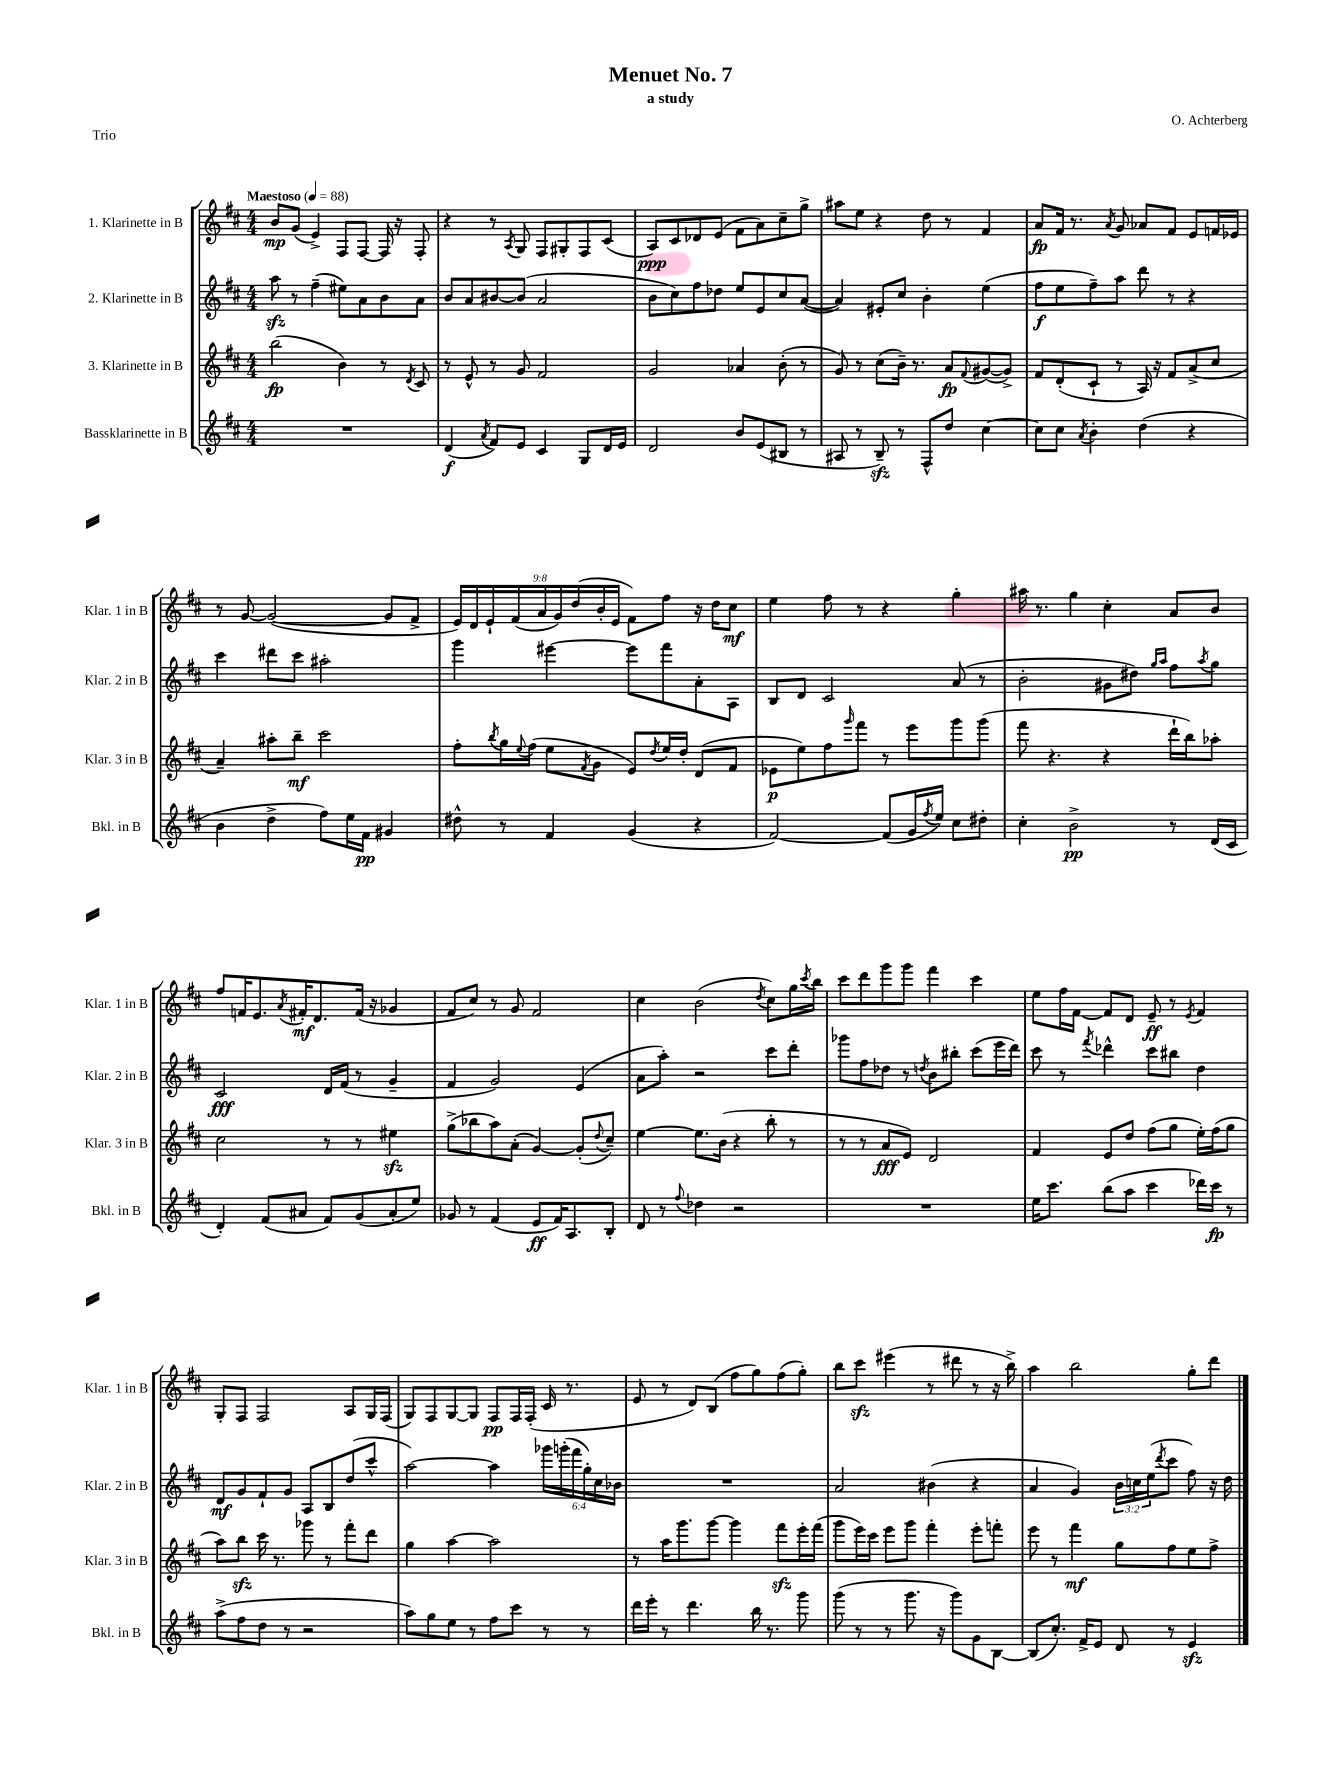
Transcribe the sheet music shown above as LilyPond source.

\header { title = "Menuet No. 7" composer = "O. Achterberg" subtitle = "a study" piece = "Trio" }
<<
\new StaffGroup <<
\new Staff = "s0" \with { instrumentName = "1. Klarinette in B" shortInstrumentName = "Klar. 1 in B" } {
    \clef treble \key d \major \numericTimeSignature \time 4/4 \override Staff.TupletNumber.text = #tuplet-number::calc-fraction-text \tempo "Maestoso" 4 = 88
    b'8\mp g'8( e'4->) fis8 fis8~ fis16 r16 fis8-. |
    r4 r8 \acciaccatura { a8 } g8 fis8 gis8-. fis8 cis'8( |
    a8\ppp) cis'8 des'8 e'8( fis'8 a'8) cis''8-- g''8-> |
    ais''8 e''8 r4 d''8 r8 fis'4 |
    a'8\fp fis'16 r8. \acciaccatura { a'8 } g'8 aes'8 fis'8 e'8 f'16 ees'16 |
    r8 g'8~ g'2~( g'8 fis'8-> |
    \tuplet 9/8 { e'16) d'16 e'16-! fis'16( a'16 g'16) d''16( b'16-. e'16 } fis'8) fis''8 r16 d''16 cis''8\mf |
    e''4 fis''8 r8 r4 g''4-. |
    ais''16 r8. g''4 cis''4-. a'8 b'8 |
    fis''8 f'16 e'8. \acciaccatura { a'8 } fis'16-.\mf d'8. fis'16( r16 ges'4 |
    fis'8 cis''8) r8 g'8 fis'2 |
    cis''4 b'2( \acciaccatura { d''8 } cis''8) g''16 \acciaccatura { cis'''8 } b''16 |
    cis'''8 d'''8 g'''8 g'''8 fis'''4 cis'''4 |
    e''8 fis''16 fis'16~ fis'8 d'8 e'8--\ff r8 \acciaccatura { e'8 } fis'4 |
    g8-. fis8 fis2 a8 g16 fis16( |
    g8) fis8 g8~ g8 fis8\pp fis16 fis16-.( cis'16 r8. |
    e'8 r8 d'8) b8( fis''8 g''8) fis''8( g''8-.) |
    b''8 cis'''8\sfz eis'''4( r8 dis'''8 r8 r16 b''16->) |
    a''4 b''2 g''8-. d'''8 \bar "|." |
}
\new Staff = "s1" \with { instrumentName = "2. Klarinette in B" shortInstrumentName = "Klar. 2 in B" } {
    \clef treble \key d \major \numericTimeSignature \time 4/4 \override Staff.TupletNumber.text = #tuplet-number::calc-fraction-text
    a''8\sfz r8 fis''4--( eis''8) a'8 b'8 a'8 |
    b'8 a'8 bis'8~ bis'8( a'2 |
    b'8 cis''8) fis''8 des''8 e''8 e'8 cis''8 a'8~( |
    a'4) eis'8-. cis''8 b'4-. e''4( |
    fis''8\f e''8 fis''8--) a''8 d'''8 r8 r4 |
    cis'''4 dis'''8 cis'''8 ais''2-. |
    g'''4 eis'''4~ eis'''8 fis'''8 a'8-. a8 |
    b8 d'8 cis'2 a'8( r8 |
    b'2-. gis'8 dis''8) \grace { g''16 a''16 } fis''8 \acciaccatura { a''8 } g''8 |
    cis'2\fff d'16 fis'16( r8 g'4-- |
    fis'4 g'2) e'4( |
    a'8 a''8-.) r2 cis'''8 d'''8-. |
    ges'''8 fis''8 des''8 r8 \acciaccatura { d''8 } b'8 bis''8-. cis'''8( e'''16 d'''16) |
    cis'''8 r8 \acciaccatura { fis'''8 } des'''4-^ cis'''8 bis''8 d''4 |
    d'8\mf g'8 fis'8-! g'8 a8 b8 d''8( cis'''8-^ |
    a''2~) a''4 \tuplet 6/4 { ges'''16 g'''16-.( fis'''16 g''16-.) cis''16 bes'16 } |
    R1 |
    a'2 bis'4( r4 |
    a'4 g'4) \tuplet 3/2 { b'16 c''16 e''16( } \acciaccatura { d'''8 } cis'''8 fis''8) r16 d''16 \bar "|." |
}
\new Staff = "s2" \with { instrumentName = "3. Klarinette in B" shortInstrumentName = "Klar. 3 in B" } {
    \clef treble \key d \major \numericTimeSignature \time 4/4
    b''2\fp( b'4) r8 \acciaccatura { d'8 } cis'8 |
    r8 e'8-^ r8 g'8 fis'2 |
    g'2 aes'4 b'8-.( r8 |
    g'8) r8 cis''8( b'16--) r8. a'8\fp \appoggiatura { fis'8 } gis'8~( gis'8->) |
    fis'8 d'8-.( cis'8-! r8 a16) r16 fis'8 a'8->( cis''8 |
    a'4--) ais''8-. b''8--\mf cis'''2 |
    fis''8-. \acciaccatura { b''8 } g''16 \appoggiatura { e''8 } fis''16( e''8 \acciaccatura { fis'8 } g'8 e'8) \acciaccatura { d''8 } e''16 d''16-. d'8( fis'8 |
    ees'8\p e''8) fis''8 \grace { g'''16 } fis'''8 r8 e'''8 g'''8 g'''8( |
    fis'''8 r4. r4 d'''16-! b''16) aes''8-. |
    cis''2 r8 r8 eis''4\sfz |
    g''8->( bes''8 a''8) a'8-.( g'4~) g'8-.( \appoggiatura { d''8 } cis''8--) |
    e''4~ e''8. b'16( r4 b''8-. r8 |
    r8 r8 a'8\fff e'8) d'2 |
    fis'4 e'8 d''8 fis''8( g''8 e''16-.) fis''16( g''8 |
    a''8) b''8\sfz cis'''16 r8. ges'''8 r8 fis'''8-. d'''8 |
    g''4 a''4~ a''2 |
    r8 a''16 g'''8. g'''8~ g'''4 fis'''8\sfz e'''16-. fis'''16( |
    g'''8 e'''16) cis'''16 e'''8 g'''8 fis'''4-. e'''8-. f'''8-. |
    e'''8 r8 fis'''4\mf g''8 fis''8 e''8 fis''8-> \bar "|." |
}
\new Staff = "s3" \with { instrumentName = "Bassklarinette in B" shortInstrumentName = "Bkl. in B" } {
    \clef treble \key d \major \numericTimeSignature \time 4/4
    R1 |
    d'4\f( \acciaccatura { a'8 } fis'8) e'8 cis'4 g8 d'16 e'16 |
    d'2 b'8 e'8( bis8 r8 |
    ais8 r8 b8--\sfz) r8 fis8-^ d''8 cis''4~ |
    cis''8 cis''8 \acciaccatura { a'8 } b'4-. d''4( r4 |
    b'4 d''4-> fis''8) e''16 fis'16\pp gis'4 |
    dis''8-^ r8 fis'4 g'4( r4 |
    fis'2~) fis'8( g'16 \acciaccatura { fis''8 } e''16) cis''8 dis''8-. |
    cis''4-. b'2->\pp r8 d'16( cis'16 |
    d'4-.) fis'8( ais'8 fis'8) g'8( ais'8-. e''8) |
    ges'8 r8 fis'4( e'8\ff fis'16) a8. b8-. |
    d'8 r8 \appoggiatura { fis''8 } des''4 r2 |
    R1 |
    e''16 cis'''8. b''8( a''8 cis'''4 des'''16) cis'''16\fp r8 |
    a''8->( fis''8 d''8 r8 r2 |
    a''8) g''8 e''8 r8 fis''8 cis'''8 r8 r8 |
    d'''16 e'''16-. r8 d'''4. b''16 r8. g'''8 |
    g'''8( r8 r8 g'''8. r16 g'''8) g'8 b8~ |
    b8( cis''8.-.) fis'16-> e'8 d'8 r8 e'4\sfz \bar "|." |
}
>>
>>
\layout { \context { \Score \remove "Bar_number_engraver" } }
